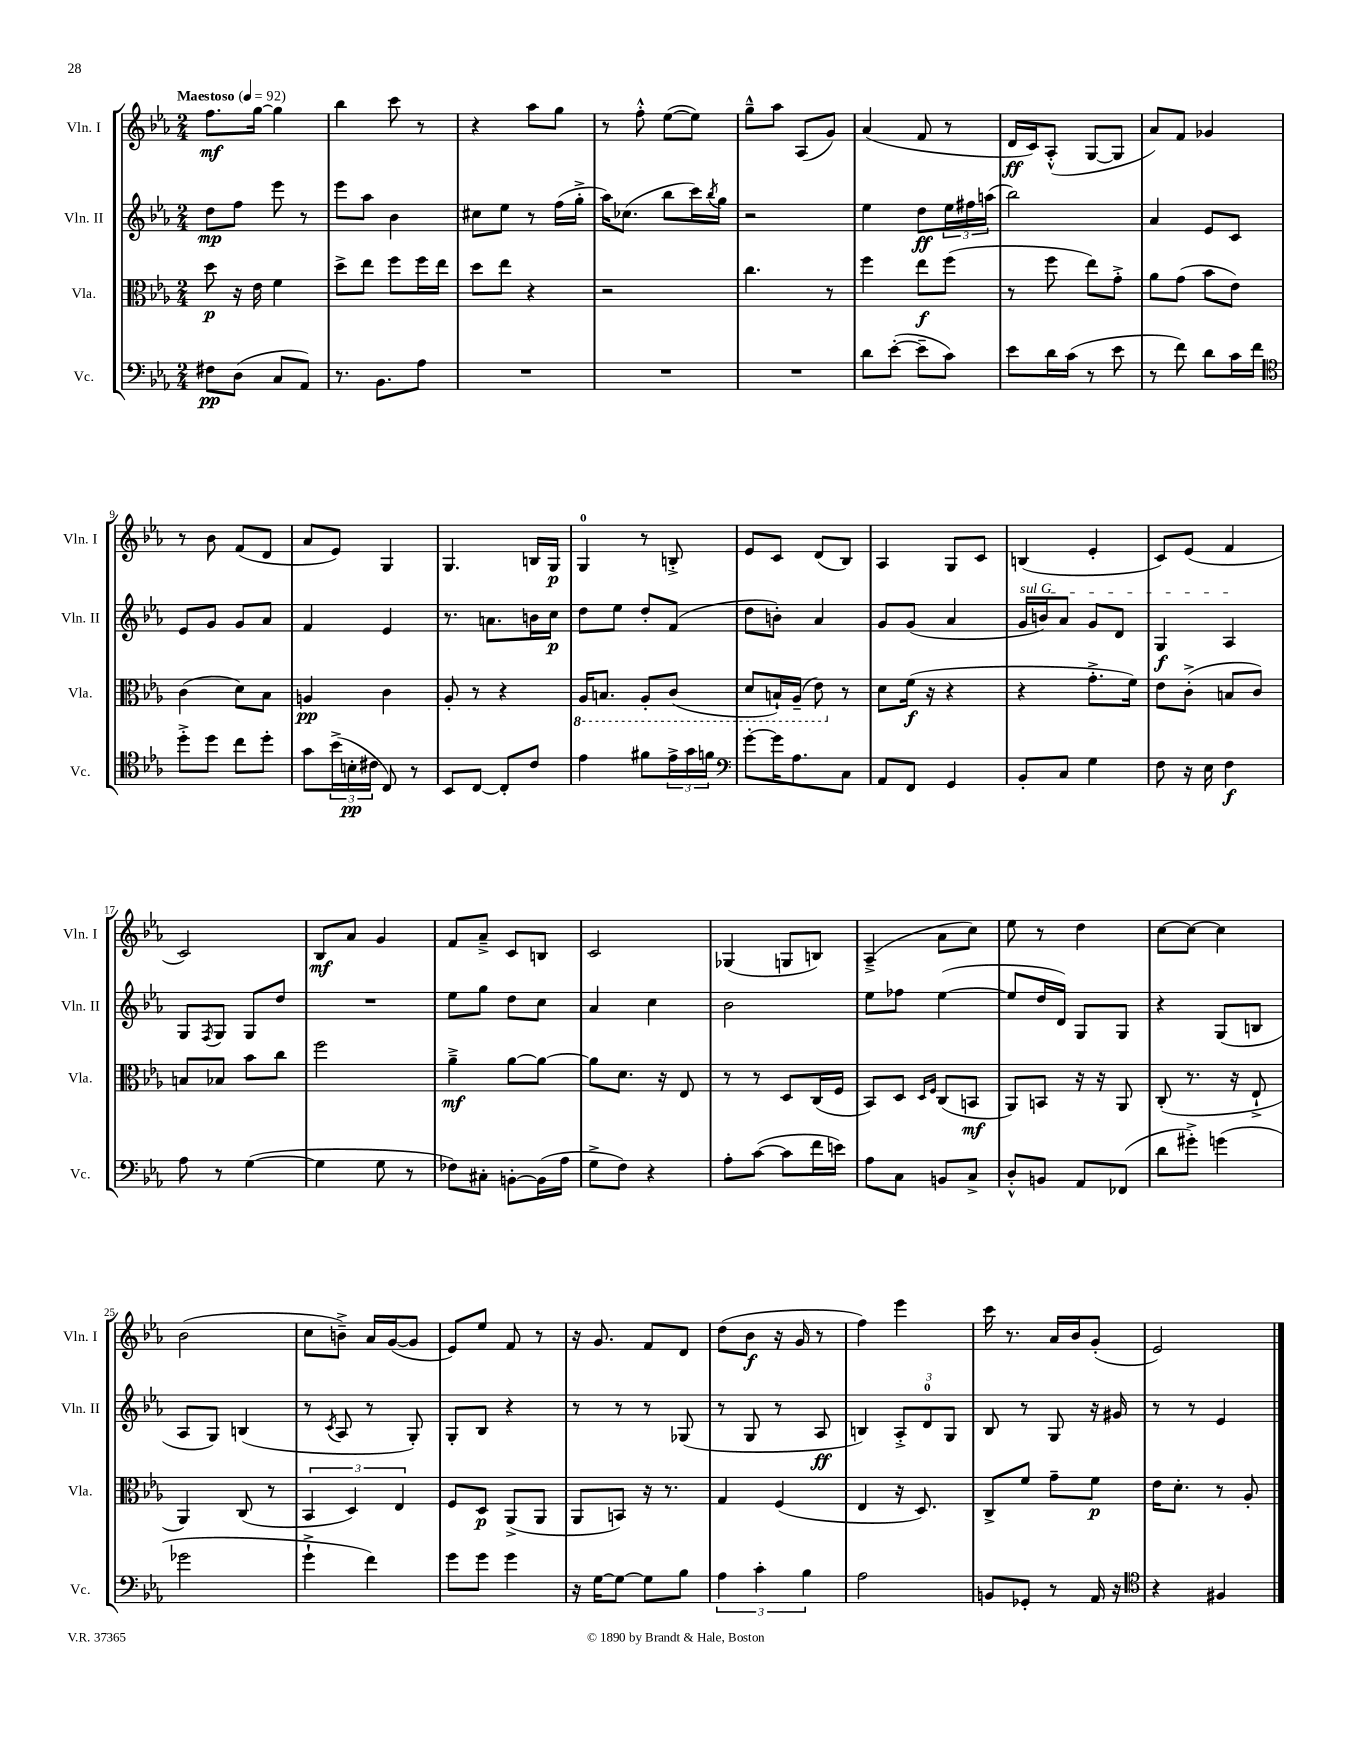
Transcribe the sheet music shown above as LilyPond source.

<<
\new StaffGroup <<
\new Staff = "s0" \with { instrumentName = "Vln. I" shortInstrumentName = "Vln. I" } {
    \clef treble \key ees \major \numericTimeSignature \time 2/4 \tempo "Maestoso" 4 = 92
    f''8.\mf g''16~ g''4 |
    bes''4 c'''8 r8 |
    r4 aes''8 g''8 |
    r8 f''8-.-^ ees''8~( ees''8) |
    g''8---^ aes''8 aes8( g'8) |
    aes'4( f'8 r8 |
    d'16\ff c'16) aes8-.-^( g8~ g8 |
    aes'8) f'8 ges'4 |
    r8 bes'8 f'8( d'8 |
    aes'8 ees'8) g4 |
    g4. b16 g16\p |
    g4-0 r8 b8-.-> |
    ees'8 c'8 d'8( bes8) |
    aes4 g8 c'8 |
    b4( ees'4-. |
    c'8) ees'8( f'4 |
    c'2) |
    bes8\mf aes'8 g'4 |
    f'8 aes'8---> c'8 b8 |
    c'2 |
    ges4( g8 b8) |
    aes4--->( aes'8 c''8) |
    ees''8 r8 d''4 |
    c''8~ c''8~ c''4 |
    bes'2( |
    c''8 b'8--->) aes'16 g'16~( g'8 |
    ees'8) ees''8 f'8 r8 |
    r16 g'8. f'8 d'8 |
    d''8( bes'8\f r16 g'16 r8 |
    f''4) ees'''4 |
    c'''16 r8. aes'16 bes'16 g'8-.( |
    ees'2) \bar "|." |
}
\new Staff = "s1" \with { instrumentName = "Vln. II" shortInstrumentName = "Vln. II" } {
    \clef treble \key ees \major \numericTimeSignature \time 2/4
    d''8\mp f''8 ees'''8 r8 |
    ees'''8 aes''8 bes'4 |
    cis''8 ees''8 r8 f''16( g''16-.-> |
    aes''16) ces''8.( bes''8 c'''16) \acciaccatura { bes''8 } g''16 |
    r2 |
    ees''4 d''8\ff \tuplet 3/2 { ees''16 fis''16 a''16( } |
    bes''2) |
    aes'4 ees'8 c'8 |
    ees'8 g'8 g'8 aes'8 |
    f'4 ees'4 |
    r8. a'8. b'16 c''16\p |
    d''8 ees''8 d''8-. f'8( |
    d''8 b'8-.) aes'4 |
    g'8 g'8( aes'4 |
    \once \override TextSpanner.bound-details.left.text = \markup { \italic "sul G" } g'16\startTextSpan b'16) aes'8 g'8 d'8 |
    g4\f aes4\stopTextSpan |
    g8 \acciaccatura { f8 } g8 g8 d''8 |
    R2 |
    ees''8 g''8 d''8 c''8 |
    aes'4 c''4 |
    bes'2 |
    ees''8 fes''8 ees''4~( |
    ees''8 d''16 d'16) g8 g8 |
    r4 g8( b8 |
    aes8 g8) b4( |
    r8 \acciaccatura { c'8 } aes8 r8 g8-.) |
    g8-. bes8 r4 |
    r8 r8 r8 ges8( |
    r8 g8 r8 aes8\ff |
    b4) \tuplet 3/2 { aes8-.-> d'8-0 g8 } |
    bes8 r8 g8 r16 gis'16 |
    r8 r8 ees'4 \bar "|." |
}
\new Staff = "s2" \with { instrumentName = "Vla." shortInstrumentName = "Vla." } {
    \clef alto \key ees \major \numericTimeSignature \time 2/4
    d''8\p r16 ees'16 f'4 |
    d''8-> ees''8 f''8 f''16 ees''16 |
    d''8 ees''8 r4 |
    r2 |
    c''4. r8 |
    f''4 ees''8\f f''8( |
    r8 f''8 ees''8) g'8-.-> |
    aes'8 g'8( bes'8 ees'8) |
    c'4( d'8) bes8 |
    a4\pp c'4 |
    aes8-. r8 r4 |
    \ottava #-1 aes,16 b,8. aes,8-. c8( |
    d8 b,16-!) aes,16--( ees8) \ottava #0 r8 |
    d'8 f'16\f( r16 r4 |
    r4 g'8.-.-> f'16) |
    ees'8 c'8-.->( b8 c'8) |
    b8 bes8 bes'8 c''8 |
    f''2 |
    aes'4--->\mf aes'8~ aes'8~ |
    aes'8 d'8. r16 ees8 |
    r8 r8 d8 c16( f16 |
    bes,8) d8 \grace { d16 f16 } c8( b,8\mf |
    aes,8) b,8 r16 r16 aes,8 |
    c8-.( r8. r16 ees8-!-> |
    aes,4) c8( r8 |
    \tuplet 3/2 { bes,4 d4) ees4 } |
    f8 d8\p aes,8->( aes,8 |
    aes,8 b,8) r16 r8. |
    g4 f4( |
    ees4 r16 d8.) |
    c8-> f'8 g'8-- f'8\p |
    ees'16 d'8.-. r8 aes8-. \bar "|." |
}
\new Staff = "s3" \with { instrumentName = "Vc." shortInstrumentName = "Vc." } {
    \clef bass \key ees \major \numericTimeSignature \time 2/4
    fis8\pp d8( c8 aes,8) |
    r8. bes,8. aes8 |
    R2 |
    R2 |
    R2 |
    d'8 ees'8~-.( ees'8-- c'8) |
    ees'8 d'16 c'16( r8 ees'8 |
    r8 f'8) d'8 c'16 f'16 |
    \clef tenor d''8-.-> d''8 c''8 d''8-. |
    g'8 \tuplet 3/2 { bes'16->( b16-.\pp cis'16 } c8) r8 |
    bes,8 c8~ c8-. c'8 |
    ees'4 fis'8 \tuplet 3/2 { ees'16-> g'16 f'16 } |
    \clef bass g'8~-. g'16 aes8. c8 |
    aes,8 f,8 g,4 |
    bes,8-. c8 g4 |
    f8 r16 ees16 f4\f |
    aes8 r8 g4~( |
    g4 g8 r8 |
    fes8) cis8-. b,8~-. b,16( aes16 |
    g8-> f8) r4 |
    aes8-. c'8~( c'8 f'16 e'16) |
    aes8 c8 b,8 c8-> |
    d8-.-^ b,8 aes,8 fes,8( |
    d'8 gis'8-.->) g'4( |
    ges'2 |
    g'4-!-> f'4) |
    g'8 g'8 g'4 |
    r16 g16~ g8~ g8 bes8 |
    \tuplet 3/2 { aes4 c'4-. bes4 } |
    aes2 |
    b,8 ges,8-. r8 aes,16 r16 |
    \clef tenor r4 fis4 \bar "|." |
}
>>
>>
